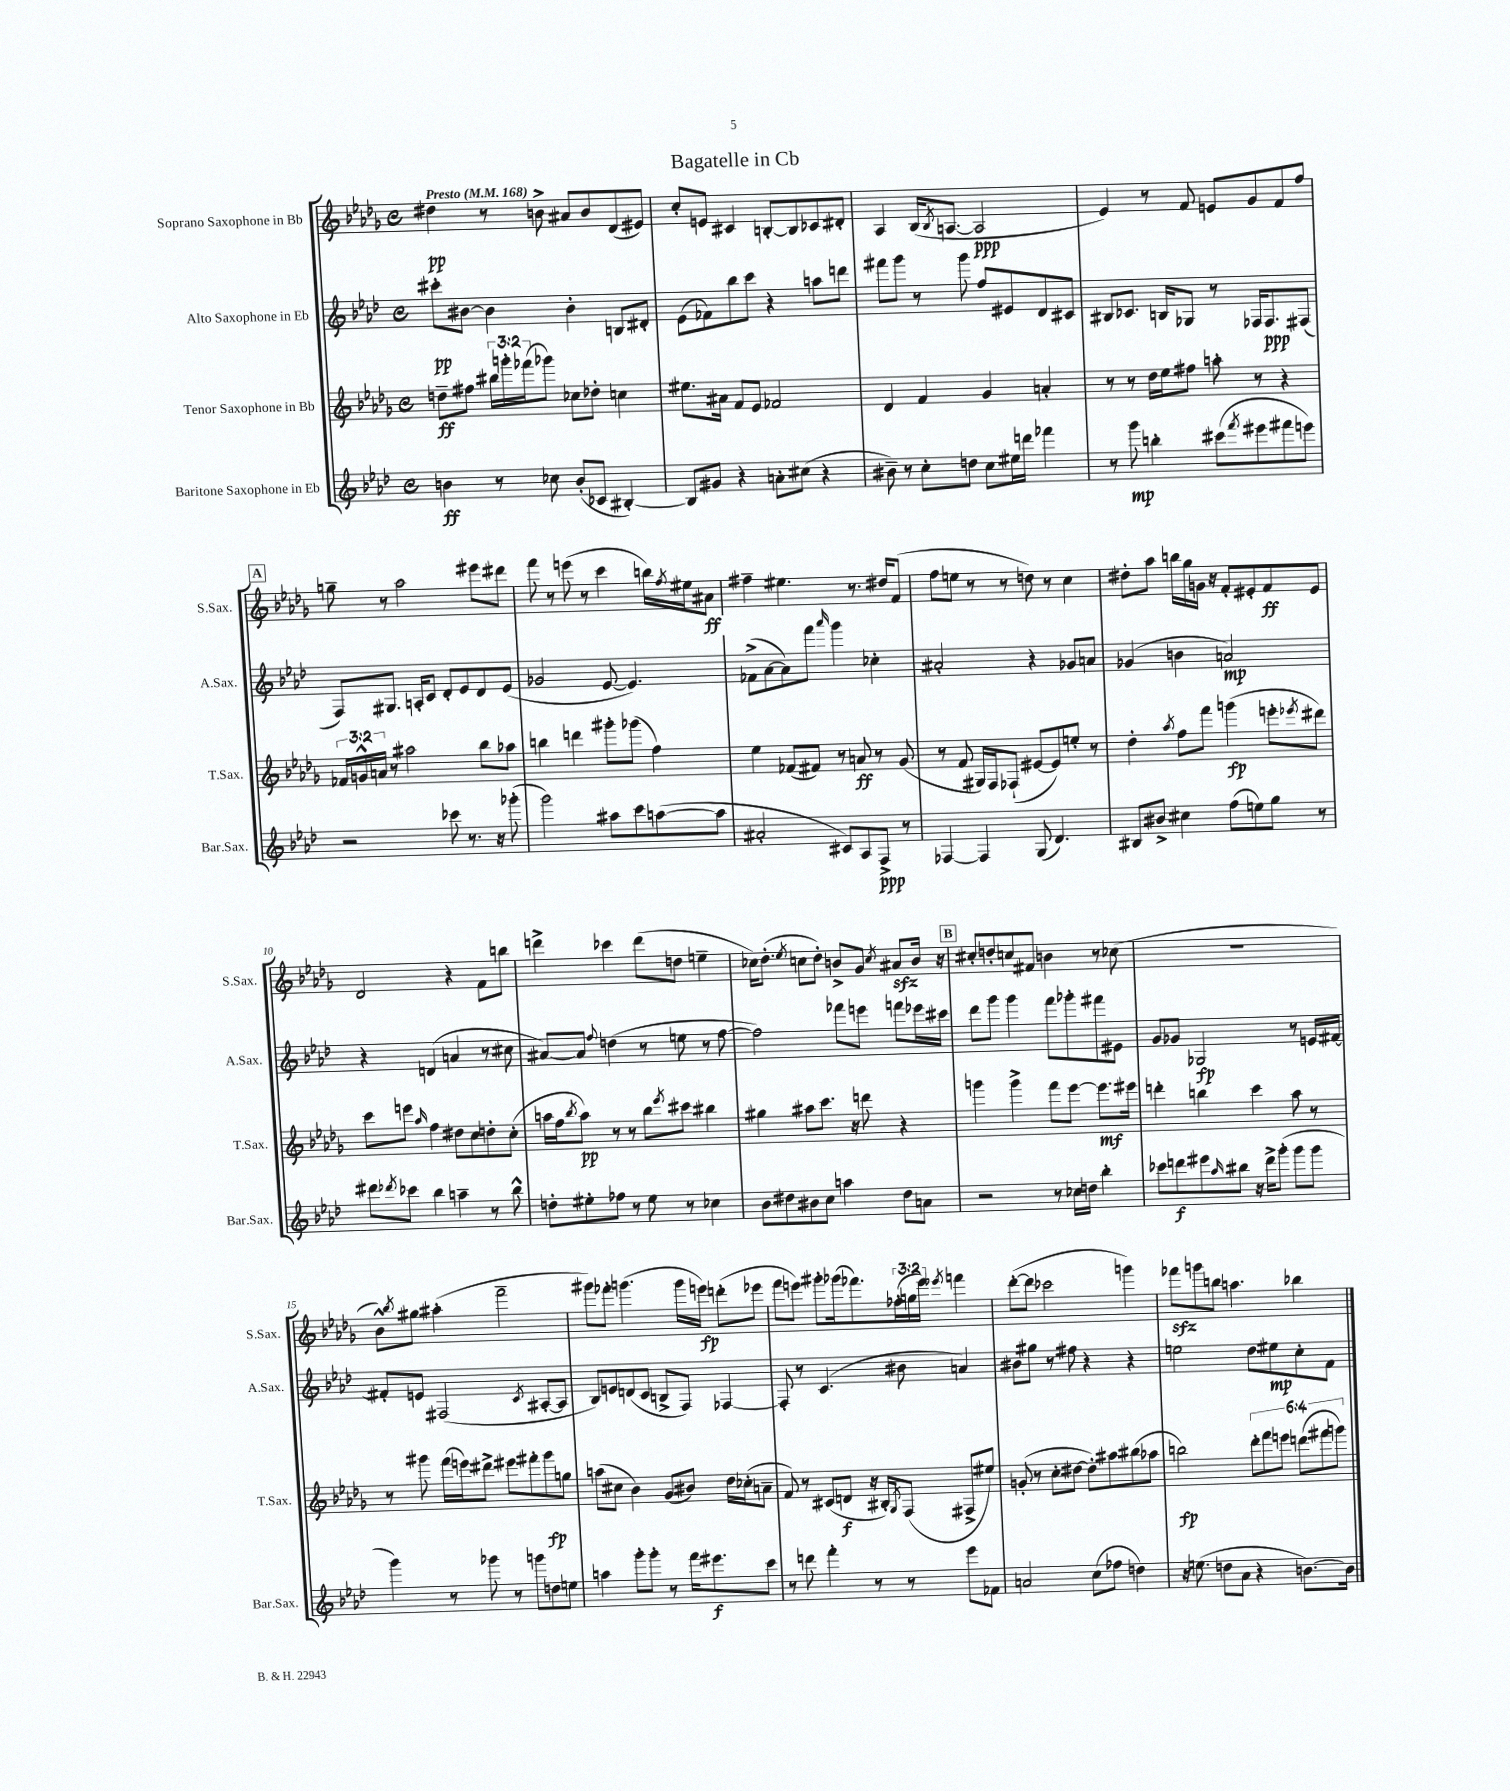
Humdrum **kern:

**kern	**kern	**kern	**kern
*staff4	*staff3	*staff2	*staff1
*clefG2	*clefG2	*clefG2	*clefG2
*k[b-e-a-d-]	*k[b-e-a-d-g-]	*k[b-e-a-d-]	*k[b-e-a-d-g-]
*M4/4	*M4/4	*M4/4	*M4/4
*met(c)	*met(c)	*met(c)	*met(c)
*MM168	*MM168	*MM168	*MM168
4b	8dd~	8ccc#'	4dd#
.	8ff#	[8b#	.
8r	24bb#	4b#]	8r
.	24ggg'	.	.
.	(24fff-	.	.
8cc-	8ggg-)	.	8b^
(8b'	8cc-	4b#'	8a#
8c-	8dd-'	.	8b
[4B#')	4cc	8B	(8d-
.	.	8d#'	8e#)
=	=	=	=
8B#]	8.ee#	(8e-	8cc'
8g#	.	8f-)	8e
.	16a#	.	.
4r	8f	8bb-	4c#
.	8e-	8ccc	.
8a'	2f-	4r	[8B'
(8cc#	.	.	8B]
4r	.	8aa	8c-
.	.	8ddd	8d#'
=	=	=	=
8b#~)	4d-	8fff#	4A-
8r	.	8ggg	.
8cc'	4f	8r	(16B-
.	.	.	8qB-
.	.	.	[8.A
8dd	.	8ggg	.
8cc	4g-	8ff	2A]
16ee#	.	8e#	.
16ddd	.	.	.
4fff-	4a'	8d-	.
.	.	8c#	.
=	=	=	=
8r	8r	8B#	4e-)
8ggg	8r	8.c-	.
4bb'	16dd-	.	8r
.	16ee-	16B	.
.	8ff#	8G-	8f
(8ccc#	8aa'	8r	8e
8qfff	.	.	.
8eee#	8r	16F-	8g-
.	.	8.F-	.
8fff#	4r	.	8f
8eee)	.	(8F#	8ff
=	=	=	=
2r	24f-	8F)	8gg~
.	24g^^	.	.
.	24a	.	.
.	8r	8.G#	8r
.	2aa#	.	2aa-
.	.	16A'	.
.	.	8c	.
8ccc-	.	8d-'	.
8.r	.	8e-	.
.	8bb-	8d-	8eee#
16r	.	.	.
(8ggg-'	8aa-	(8e-	8ddd#
=	=	=	=
2ggg)	4bb	2g-	8fff
.	.	.	8r
.	4ddd	.	(8eee
.	.	.	8r
8aa#	8ggg#'	[8e-	4ccc
8ccc	(8ggg-	4.e-])	.
([8aa	4ff)	.	16bb)
.	.	.	8qff
.	.	.	16ee#
8aa]	.	.	8a#
=	=	=	=
2a#'	4ee-	(8f-^	4ff#~
.	.	[8a-	.
.	(8f-	8a-])	4.ee#
.	8f#)	8fff	.
.	.	16qqaaa-	.
8c#)	8r	4ggg	.
8A-	8a	.	8.r
8F^	8r	4cc-'	.
.	.	.	16dd#
8r	(8g-	.	(8f
=	=	=	=
[4F-	8r	2a#'	8ff
.	8f	.	8ee
4F-]	16G#)	.	8r
.	16F	.	.
.	(8F-`	.	8r
(8G	[8e#	4r	8dd)
4.d-)	8e#])	.	8r
.	8ee'	8g-	4cc
.	8r	8a	.
=	=	=	=
8B#	4dd-'	(4g-	8dd#'
8b#^	.	.	8aa-
.	8qaa-	.	.
4cc#	8ff	4b	16bb
.	.	.	16gg-
.	8fff	.	16g
.	.	.	16r
(8ff	(4ggg	2a)	8f'
8ee)	.	.	8e#'
8gg	8eee'	.	8f
.	8qeee-	.	.
8r	8ddd#)	.	8e#
=	=	=	=
8ddd#	8ccc	4r	2d-
8qddd-	.	.	.
8ccc-	8eee	.	.
.	16qqaa-	.	.
4bb-	4ff	(4d	.
4aa~	8dd#	4a	4r
.	8cc	.	.
8r	8dd'	8r	8f
8bb-^^	(8cc'	8cc#	8bb
=	=	=	=
8dd'	16aa	[8a#)	4ddd^
.	16ff	.	.
.	8qbb-	.	.
8ee#'	8aa)	8a#]	.
.	.	8qqff	.
8ff-	8r	(4dd	4ccc-
8r	8r	.	.
8ee#	8bb-	8r	(8ddd
.	8qeee-	.	.
8r	8ccc#	8ee	8dd
4cc-	4bb#	8r	4ee~
.	.	[8ff	.
=	=	=	=
8b-	4gg#	2ff])	16cc-)
.	.	.	(8.dd-'
8dd#	.	.	.
.	.	.	8qee-
8b#	8aa#	.	8cc
8cc	8.ccc	.	8dd-')
4aa	.	8fff-	8b^
.	16r	.	.
.	8ddd	8eee	8g-
.	.	.	8qcc
8dd#	4r	8fff	8a#
8a	.	16eee-	16b
.	.	16ccc#	16r
=	=	=	=
2r	4ggg	8ddd-	8cc#'
.	.	8ggg	8dd'
.	4ggg^	4ggg	8cc
.	.	.	8f#
8r	8fff	8fff	4b
16cc-	[8eee-	8ggg-'	.
16dd	.	.	.
4bb-'	8.eee-]	8fff#	8r
.	.	8e#	(8cc-
.	16eee#	.	.
=	=	=	=
8ccc-	4ddd'	8g	1r
8ddd	.	8g-	.
8eee#	4bb	2G-	.
16qqaa-	.	.	.
8bb#	.	.	.
16r	4ccc	.	.
16ddd^	.	.	.
(8ggg'	.	.	.
8ggg	8aa-	8r	.
8ggg	8r	16e	.
.	.	[16f#	.
=	=	=	=
4ggg)	8r	8f#']	8b-^^)
.	.	.	8qbb-
.	8ggg#	8e	8gg#
8r	(16fff	(2F#	(4aa#'
.	16eee)	.	.
8ggg-	8ddd#^	.	.
8r	8eee#	.	2fff~
8ggg	8fff#'	.	.
.	.	8qc	.
8dd	8ggg#	[8A#'	.
8ee	8gg	8A#]	.
=	=	=	=
4aa	(8aa	8B-)	8ggg#)
.	8cc#	8e	8fff-'
8ggg'	4b-)	(8d	(4.ggg
8ggg'	.	8c	.
8r	(8g-	8B^	.
16fff	8b#)	8F)	16ggg
8.eee#	.	.	16eee)
.	16dd-	[4F-	(8ddd'
.	(16cc-'	.	.
8ccc	8a~	.	8eee-
=	=	=	=
8r	8f)	8F-']	8fff
8ddd	8r	8r	8eee)
4fff'	(8c#	(4.c	8ggg#'
.	8d	.	(16ggg-
.	.	.	8.fff-)
8r	16r	.	.
.	16B#')	.	.
.	8qG-	.	.
8r	(8F	8b#	(24ff-'
.	.	.	24gg
.	.	.	24eee)
.	.	.	8qeee-
8eee-	8F#^	4a)	4fff
8f-	8ee#)	.	.
=	=	=	=
2a	(8g'	8b#	([8ddd-'
.	8r	8gg#	8ddd-]
.	8cc'	8r	2ccc-
.	[8dd#	8ff#	.
(8cc	8dd#'])	4r	.
8ff-	8aa#	.	.
4dd)	(8bb#	4r	4ggg)
.	8aa-	.	.
=	=	=	=
16r	2bb)	2ee	8fff-
(8.ee	.	.	.
.	.	.	8ggg
8dd	.	.	8bb
8a-	.	.	4.aa
4r	12ddd-'	8dd-	.
.	12fff	.	.
.	.	8ee#	.
.	12eee	.	.
[8.b)	(12ddd	8cc'	4bb-
.	12fff#	.	.
.	.	8f	.
.	12ggg)	.	.
16b]	.	.	.
==	==	==	==
*-	*-	*-	*-
